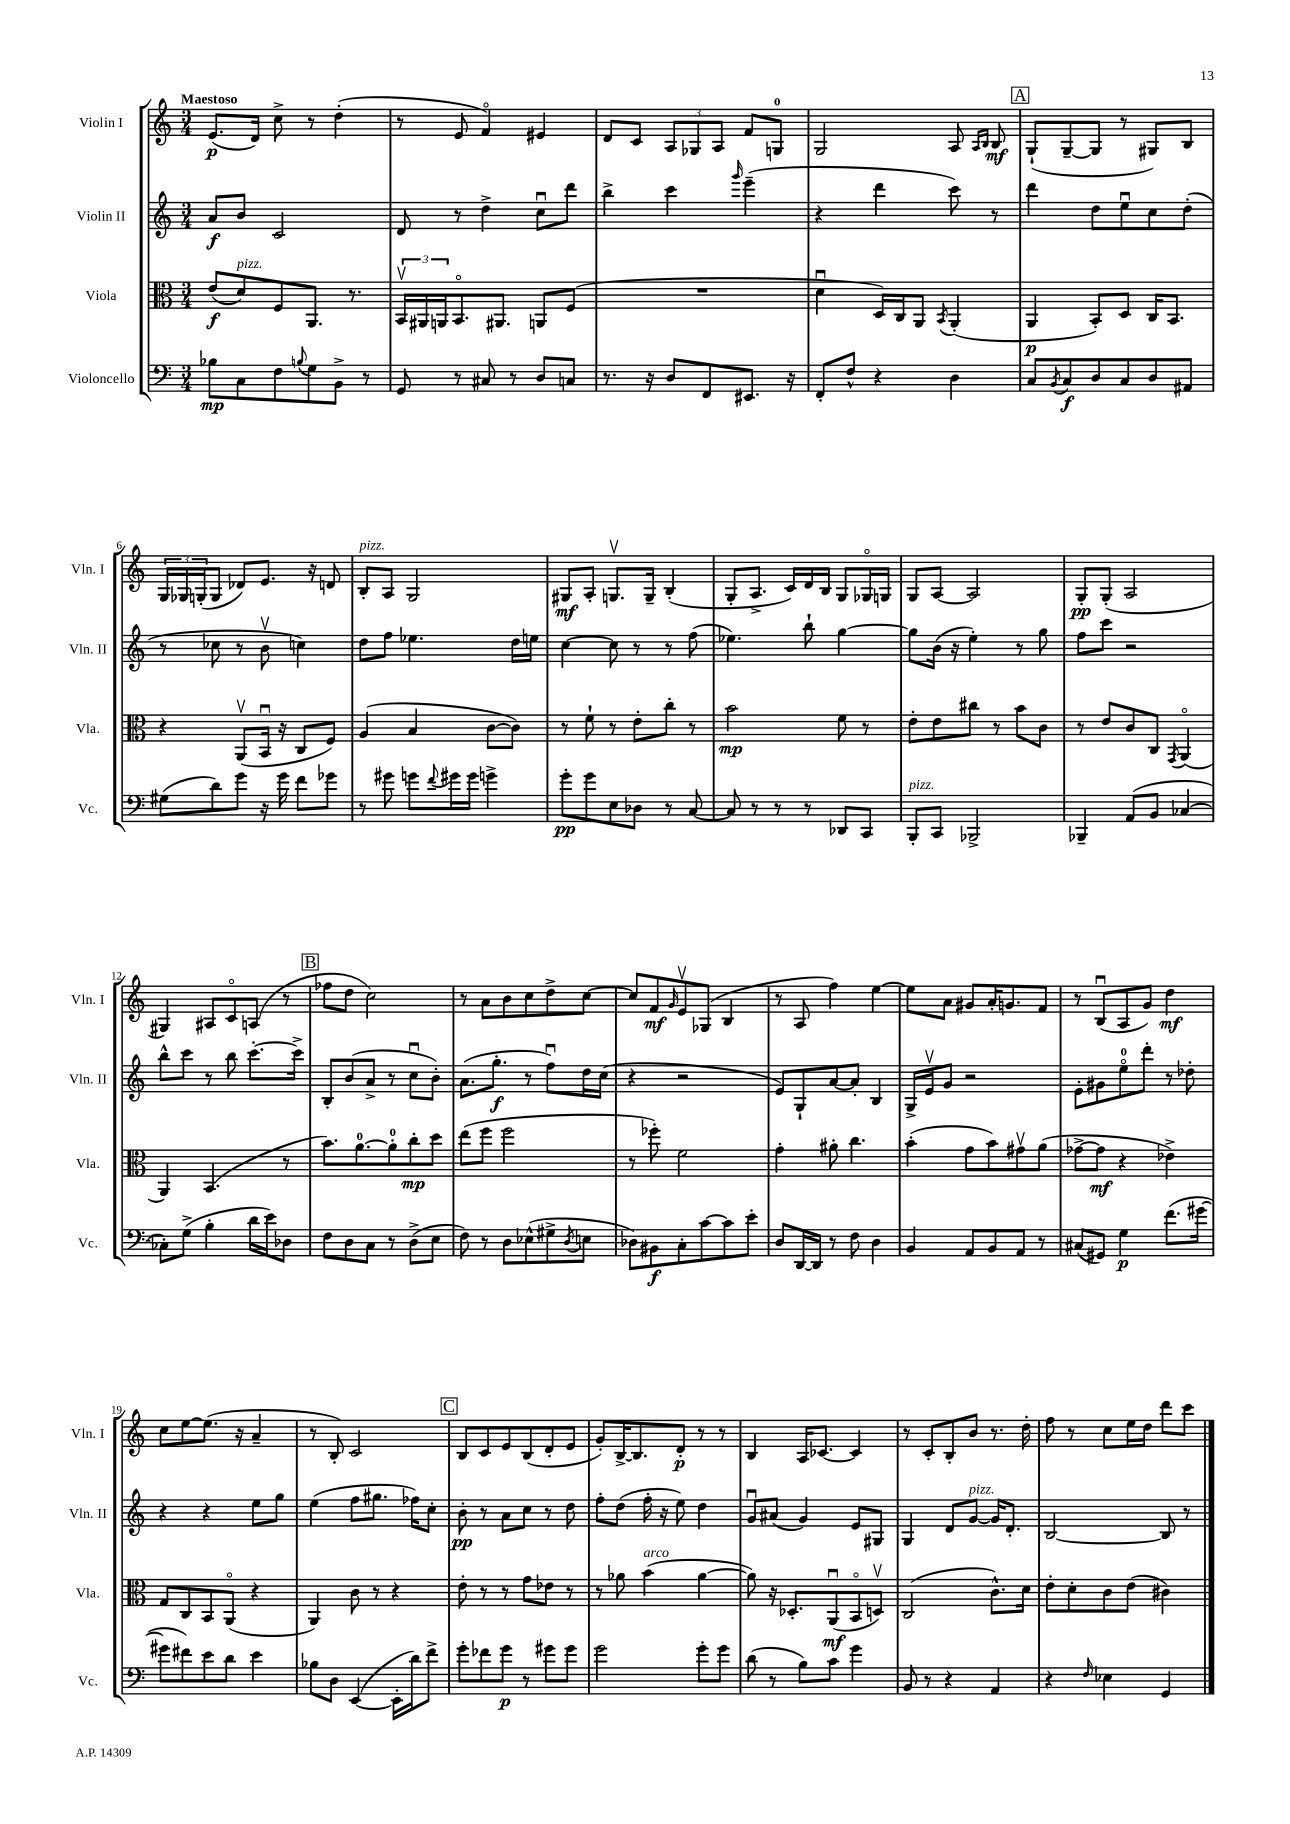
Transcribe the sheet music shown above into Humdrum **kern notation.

**kern	**dynam	**kern	**dynam	**kern	**dynam	**kern	**dynam
*part4	*part4	*part3	*part3	*part2	*part2	*part1	*part1
*staff4	*staff4	*staff3	*staff3	*staff2	*staff2	*staff1	*staff1
*I"Violoncello	*	*I"Viola	*	*I"Violin II	*	*I"Violin I	*
*I'Vc.	*	*I'Vla.	*	*I'Vln. II	*	*I'Vln. I	*
*clefF4	*	*clefC3	*	*clefG2	*	*clefG2	*
*k[]	*	*k[]	*	*k[]	*	*k[]	*
*M3/4	*	*M3/4	*	*M3/4	*	*M3/4	*
=1	=1	=1	=1	=1	=1	=1	=1
!	!	!	!	!	!	!LO:TX:a:B:t=Maestoso	!
8B-X\L	mp	(8e/L	f	8a/L	f	(8.e/L	p
!	!	!LO:TX:a:i:t=pizz.	!	!	!	!	!
8C\	.	8d/)	.	8b/J	.	.	.
.	.	.	.	.	.	16d/Jk)	.
8F\	.	8F/	.	2c/	.	8cc^\	.
8qqBn/	.	.	.	.	.	.	.
8G\	.	8.AA/J	.	.	.	8r	.
8BB^\J	.	.	.	.	.	(4dd'\	.
.	.	8.r	.	.	.	.	.
8r	.	.	.	.	.	.	.
=2	=2	=2	=2	=2	=2	=2	=2
8GG/	.	24BBv/LL	.	8d/	.	8r	.
.	.	24AA#X/	.	.	.	.	.
.	.	24AAn/J	.	.	.	.	.
8r	.	8.BB/	.	8r	.	8e/	.
8C#X/	.	.	.	4dd^\	.	4f/)	.
.	.	8.AA#X/J	.	.	.	.	.
8r	.	.	.	.	.	.	.
8D/L	.	8AAn/L	.	8ccu\L	.	4e#X/	.
8Cn/J	.	(8F/J	.	8ddd\J	.	.	.
=3	=3	=3	=3	=3	=3	=3	=3
8.r	.	2.r	.	4bb^\	.	8d/L	.
.	.	.	.	.	.	8c/J	.
16r	.	.	.	.	.	.	.
8D/L	.	.	.	4ccc\	.	12A/L	.
.	.	.	.	.	.	12G-X/	.
8FF/	.	.	.	.	.	.	.
.	.	.	.	.	.	12A/J	.
.	.	.	.	16qqggg/	.	.	.
8.EE#X/J	.	.	.	(4eee~\	.	8f/L	.
.	.	.	.	.	.	8Gn/J	.
16r	.	.	.	.	.	.	.
=4	=4	=4	=4	=4	=4	=4	=4
8FF'/L	.	4du\	.	4r	.	2G/	.
8F^^/J	.	.	.	.	.	.	.
4r	.	16D/LL)	.	4ddd\	.	.	.
.	.	16C/J	.	.	.	.	.
.	.	8AA/J	.	.	.	.	.
.	.	8qBB/	.	.	.	.	.
4D\	.	(4AA'/	.	8ccc\)	.	8A/	.
.	.	.	.	.	.	16qqA/LL	.
.	.	.	.	.	.	16qqB/JJ	.
.	.	.	.	8r	.	8B/	mf
!!LO:REH:place=s1:t=A
=5	=5	=5	=5	=5	=5	=5	=5
8C/L	.	4AA/	p	4ddd\	.	(8G`/L	.
8qBB/	.	.	.	.	.	.	.
8C/	f	.	.	.	.	[8G~/	.
8D/	.	8BB'/L)	.	8dd\L	.	8G/J]	.
8C/	.	8D/J	.	8eeu\	.	8r	.
8D/	.	16C/KL	.	8cc\	.	8G#X/L)	.
.	.	8.BB/J	.	.	.	.	.
8AA#X/J	.	.	.	(8dd'\J	.	8B/J	.
!!LO:LB:g=z
=6	=6	=6	=6	=6	=6	=6	=6
(8G#X\L	.	4r	.	8r	.	24G/LL	.
.	.	.	.	.	.	24G-X/	.
.	.	.	.	.	.	(24Gn'/J	.
8d\)	.	.	.	8cc-X\	.	8G/J	.
8g\J	.	(8AAv/L	.	8r	.	8d-X/L)	.
16r	.	16BBu/Jk	.	8bv\	.	8.e/J	.
16g\	.	16r	.	.	.	.	.
8f\L	.	8C/L	.	4ccn\)	.	.	.
.	.	.	.	.	.	16r	.
8g-X\J	.	8F/J)	.	.	.	8dn/	.
=7	=7	=7	=7	=7	=7	=7	=7
!	!	!	!	!	!	!LO:TX:a:i:t=pizz.	!
8r	.	(4A/	.	8dd\L	.	8B'/L	.
8g#X\	.	.	.	8ff\J	.	8A/J	.
8gn\L	.	4B/	.	4.ee-X\	.	2G/	.
8qqf/	.	.	.	.	.	.	.
16g#X\L	.	.	.	.	.	.	.
16g#\JJ	.	.	.	.	.	.	.
4gn^\	.	[8c\L	.	.	.	.	.
.	.	8c\J])	.	16dd\LL	.	.	.
.	.	.	.	16een\JJ	.	.	.
=8	=8	=8	=8	=8	=8	=8	=8
8g'\L	pp	8r	.	[4cc\	.	8G#X/L	mf
8g\	.	8f`\	.	.	.	8A'/J	.
8E\	.	8r	.	8cc\]	.	8.Gnv/L	.
8D-X\J	.	8e'\L	.	8r	.	.	.
.	.	.	.	.	.	16G~/Jk	.
8r	.	8cc'\J	.	8r	.	(4B'/	.
[8C/	.	8r	.	(8ff\	.	.	.
=9	=9	=9	=9	=9	=9	=9	=9
8C/]	.	2b\	mp	4.ee-X\)	.	8G'/L	.
8r	.	.	.	.	.	8.A^/J	.
8r	.	.	.	.	.	.	.
.	.	.	.	.	.	16c/LL)	.
8r	.	.	.	8bb`\	.	16d/	.
.	.	.	.	.	.	16B/JJ	.
8DD-X/L	.	8f\	.	[4gg\	.	8G/L	.
8CC/J	.	8r	.	.	.	16G-X/L	.
.	.	.	.	.	.	16Gn/JJ	.
=10	=10	=10	=10	=10	=10	=10	=10
!LO:TX:a:i:t=pizz.	!	!	!	!	!	!	!
8BBB'/L	.	8e'\L	.	8gg\L]	.	8G/L	.
8CC/J	.	8e\	.	(16b\Jk	.	[8A/J	.
.	.	.	.	16r	.	.	.
2BBB-X^/	.	8cc#X\J	.	4ee'\)	.	2A/]	.
.	.	8r	.	.	.	.	.
.	.	8b\L	.	8r	.	.	.
.	.	8c\J	.	8gg\	.	.	.
=11	=11	=11	=11	=11	=11	=11	=11
4BBB-X~/	.	8r	.	8ff\L	.	8G'/L	pp
.	.	8e/L	.	8ccc\J	.	(8G'/J	.
(8AA/L	.	8c/	.	2r	.	2A/	.
8BB/J	.	8C/J	.	.	.	.	.
.	.	8qGG/	.	.	.	.	.
[4C-X/	.	(4AA/	.	.	.	.	.
!!LO:LB:g=z
=12	=12	=12	=12	=12	=12	=12	=12
8C-X'\L])	.	4AA/)	.	8bb^^\L	.	4G#X/)	.
(8G^\J	.	.	.	8ccc\J	.	.	.
4B'\	.	(4.BB/	.	8r	.	8A#X/L	.
.	.	.	.	8bb\	.	8c/	.
16d\LL	.	.	.	[8.ccc'\L	.	(8An/J	.
16e\J)	.	.	.	.	.	.	.
8D-X\J	.	8r	.	.	.	8r	.
.	.	.	.	16ccc^\Jk]	.	.	.
!!LO:REH:place=s1:t=B
=13	=13	=13	=13	=13	=13	=13	=13
8F\L	.	8.b\L)	.	8B'/L	.	8ff-X\L	.
8D\	.	.	.	(8b/	.	8dd\J	.
.	.	[8.a\	.	.	.	.	.
8C\J	.	.	.	8a^/J	.	2cc\)	.
8r	.	8a'\]	.	8r	.	.	.
(8D^\L	.	8cc'\	mp	8ccu\L	.	.	.
8E\J	.	8dd\J	.	8b'\J)	.	.	.
=14	=14	=14	=14	=14	=14	=14	=14
8F\)	.	(8ee\L	.	(8.a\L	.	8r	.
8r	.	8ff\J	.	.	.	8a\L	.
.	.	.	.	8.gg'\J	f	.	.
8D\L	.	2ff\	.	.	.	8b\	.
(8E-X^^\	.	.	.	8r	.	8cc\	.
8G#X^\	.	.	.	8ffu\L)	.	8dd^\	.
8qD/	.	.	.	.	.	.	.
8En\J	.	.	.	16dd\L	.	[8cc\J	.
.	.	.	.	(16cc\JJ	.	.	.
=15	=15	=15	=15	=15	=15	=15	=15
8D-X\L)	.	8r	.	4r	.	8cc/L]	.
8BB#X\	f	8ff-X'\)	.	.	.	8f/	mf
.	.	.	.	.	.	16qqg/	.
8C'\	.	2f\	.	2r	.	8ev/	.
[8c\	.	.	.	.	.	(8G-X/J	.
8c\]	.	.	.	.	.	4B/	.
8e'\J	.	.	.	.	.	.	.
=16	=16	=16	=16	=16	=16	=16	=16
8D/L	.	4g'\	.	8e/L)	.	8r	.
[16DD/L	.	.	.	8G`/	.	8A/	.
16DD/JJ]	.	.	.	.	.	.	.
8r	.	8a#X'\	.	[8a/	.	4ff\)	.
8F\	.	4.cc\	.	8a'/J]	.	.	.
4D\	.	.	.	4B/	.	[4ee\	.
=17	=17	=17	=17	=17	=17	=17	=17
4BB/	.	(4b'\	.	16G^/LL	.	8ee\L]	.
.	.	.	.	16ev/J	.	.	.
.	.	.	.	8g/J	.	8a\J	.
8AA/L	.	8g\L	.	2r	.	8g#X/L	.
8BB/	.	8b\)	.	.	.	16a'/K	.
.	.	.	.	.	.	8.gn/	.
8AA/J	.	8g#Xv\	.	.	.	.	.
8r	.	(8a\J	.	.	.	8f/J	.
=18	=18	=18	=18	=18	=18	=18	=18
(8C#X/L	.	[8g-X^\L	.	8e'\L	.	8r	.
8GG#X/J)	.	8g-\J]	mf	8g#X\	.	(8Bu/L	.
4G\	p	4r	.	8ee\	.	8A/	.
.	.	.	.	8ddd'\J	.	8g/J)	.
(8.f\L	.	4e-X^\)	.	8r	.	4dd\	mf
.	.	.	.	8dd-X'\	.	.	.
[16g#X\Jk	.	.	.	.	.	.	.
!!LO:LB:g=z
=19	=19	=19	=19	=19	=19	=19	=19
8g#X\L]	.	8G/L	.	4r	.	8cc\L	.
8f#X\)	.	8C/	.	.	.	[8ee\	.
8e\	.	8BB/	.	4r	.	(8.ee\J]	.
8d\J	.	(8AA/J	.	.	.	.	.
.	.	.	.	.	.	16r	.
4e\	.	4r	.	8ee\L	.	4a~/	.
.	.	.	.	8gg\J	.	.	.
=20	=20	=20	=20	=20	=20	=20	=20
8B-X\L	.	4AA/)	.	(4ee\	.	8r	.
8D\J	.	.	.	.	.	8B'/)	.
([4EE/	.	8c\	.	8ff\L	.	2c/	.
.	.	8r	.	8.gg#X\J	.	.	.
16EE'\LL]	.	4r	.	.	.	.	.
16d\J)	.	.	.	16ff-X\KL)	.	.	.
8f^\J	.	.	.	8cc'\J	.	.	.
!!LO:REH:place=s1:t=C
=21	=21	=21	=21	=21	=21	=21	=21
8g'\L	.	8e'\	.	8b'\	pp	8B/L	.
8f-X\	.	8r	.	8r	.	8c/	.
8g\J	p	8r	.	8a\L	.	8e/	.
8r	.	8g\L	.	8cc\J	.	(8B/	.
8g#X\L	.	8e-X\J	.	8r	.	8d'/	.
8g#\J	.	8r	.	8dd\	.	8e/J	.
=22	=22	=22	=22	=22	=22	=22	=22
2g\	.	8r	.	8ff'\L	.	8g'/L)	.
.	.	8a-X\	.	(8dd\J	.	[16B^/K	.
.	.	.	.	.	.	8.B/]	.
!	!	!LO:TX:a:i:t=arco	!	!	!	!	!
.	.	(4b\	.	16ff'\	.	.	.
.	.	.	.	16r	.	.	.
.	.	.	.	8ee\)	.	8d'/J	p
8g'\L	.	[4a-\	.	4dd\	.	8r	.
8g\J	.	.	.	.	.	8r	.
=23	=23	=23	=23	=23	=23	=23	=23
(8d\	.	8a-\])	.	8gu/L	.	4B/	.
8r	.	16r	.	(8a#X/J	.	.	.
.	.	8.D-X'/L	.	.	.	.	.
8B\L)	.	.	.	4g/)	.	16A/KL	.
.	.	.	.	.	.	[8.c-X/J	.
8c\J	.	(8AAu/	mf	.	.	.	.
4g\	.	8BB/	.	8e/L	.	4c-/]	.
.	.	8Dnv/J)	.	8G#X/J	.	.	.
=24	=24	=24	=24	=24	=24	=24	=24
8BB/	.	(2C/	.	4G/	.	8r	.
8r	.	.	.	.	.	8c'/L	.
4r	.	.	.	8d/L	.	8B'/	.
!	!	!	!	!LO:TX:a:i:t=pizz.	!	!	!
.	.	.	.	[8g/J	.	8b/J	.
4AA/	.	8.c^^\L)	.	16g/KL]	.	8.r	.
.	.	.	.	8.d'/J	.	.	.
.	.	16d\Jk	.	.	.	16dd'\	.
=25	=25	=25	=25	=25	=25	=25	=25
4r	.	8e'\L	.	[2B/	.	8ff\	.
.	.	8d'\	.	.	.	8r	.
16qqF/	.	.	.	.	.	.	.
4E-X\	.	8c\	.	.	.	8cc\L	.
.	.	(8e\J	.	.	.	16ee\L	.
.	.	.	.	.	.	16dd\JJ	.
4GG/	.	4c#X\)	.	8B/]	.	8ddd\L	.
.	.	.	.	8r	.	8ccc\J	.
==	==	==	==	==	==	==	==
*-	*-	*-	*-	*-	*-	*-	*-
